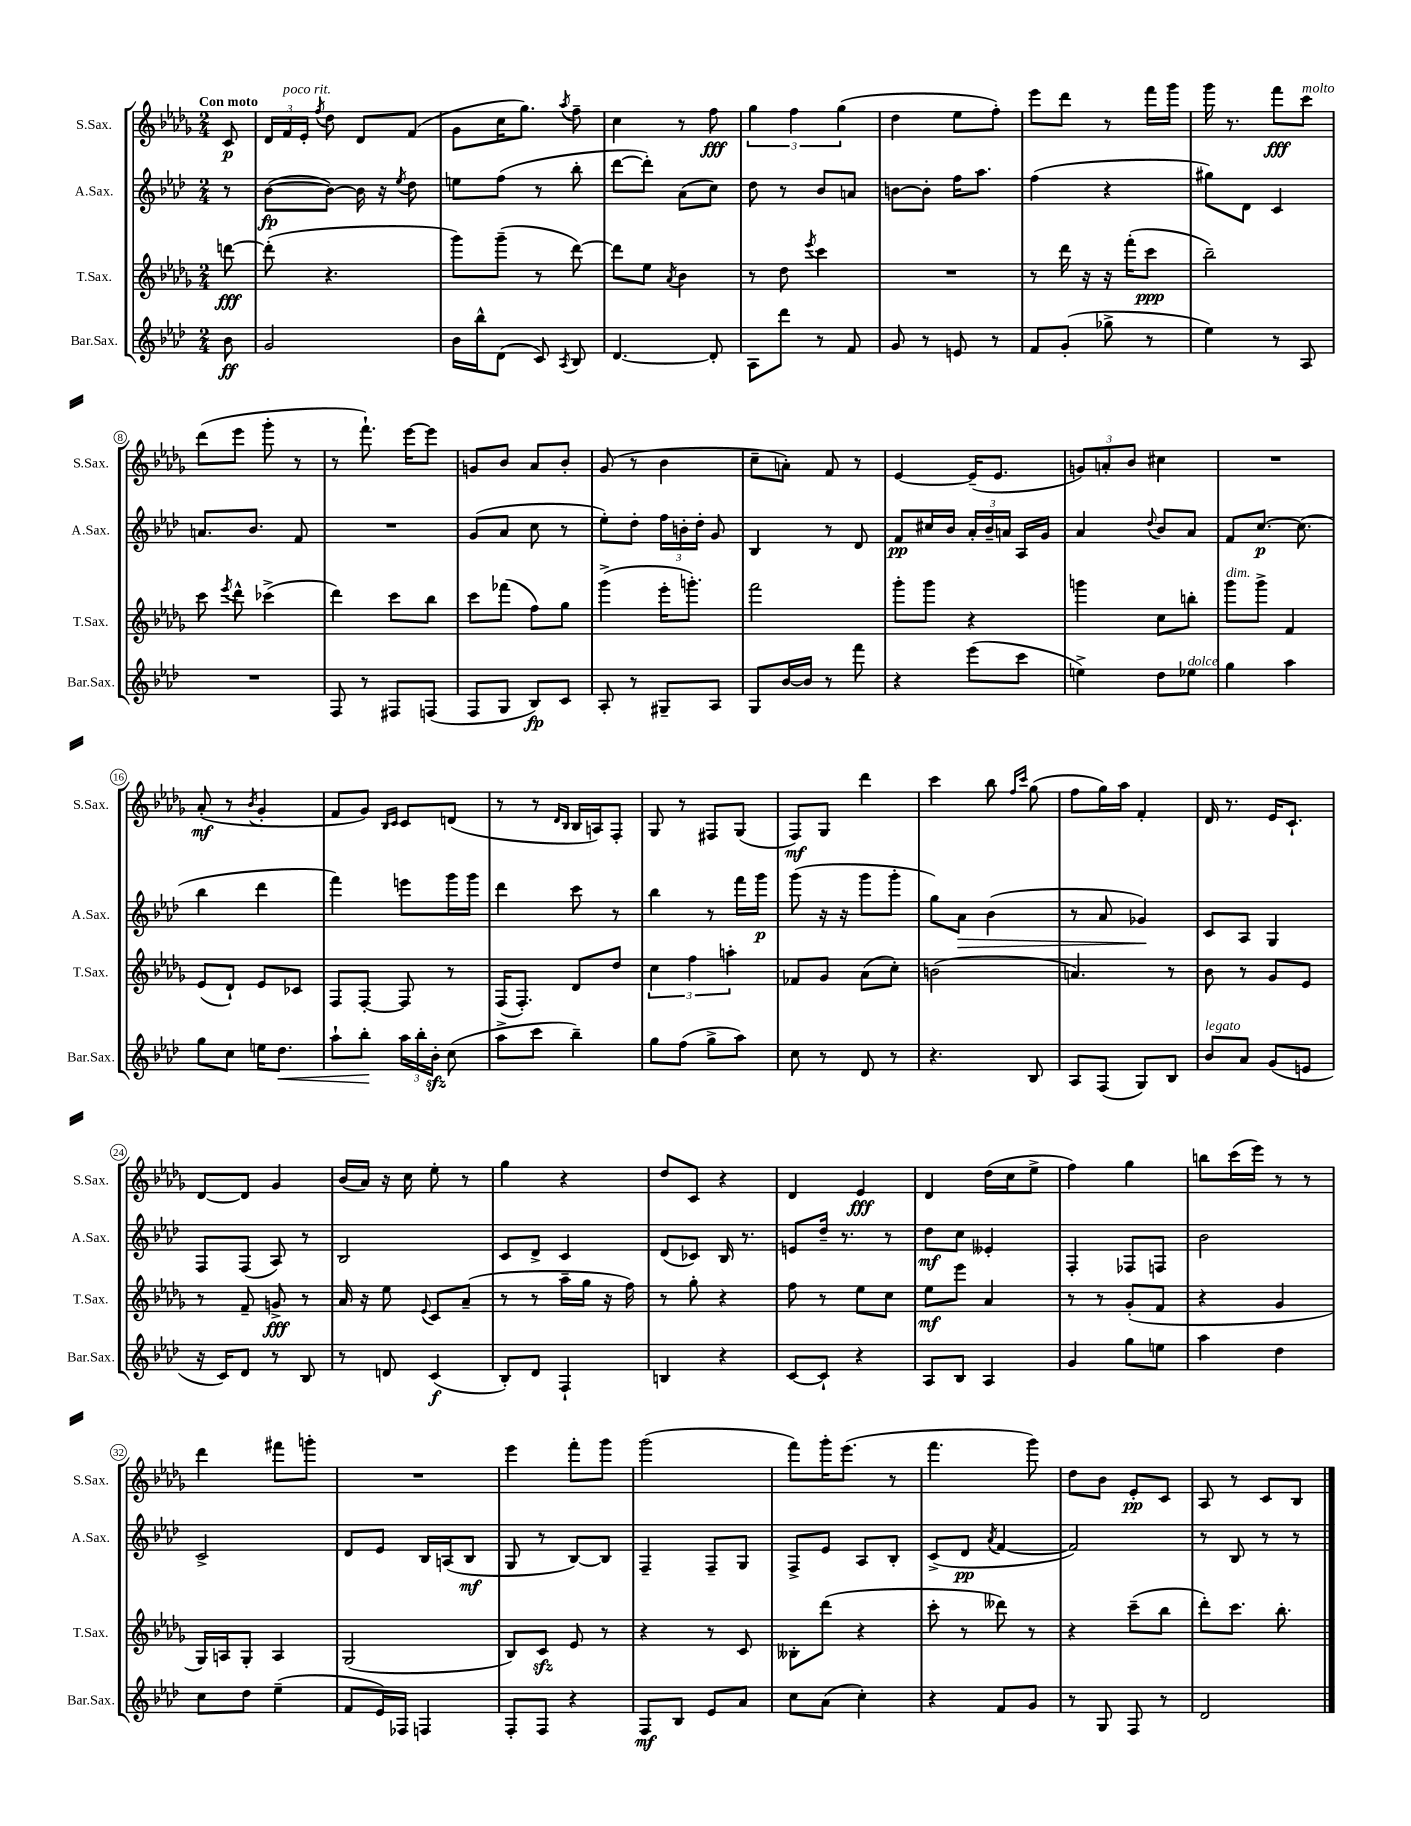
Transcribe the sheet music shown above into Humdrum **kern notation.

**kern	**dynam	**kern	**dynam	**kern	**dynam	**kern	**dynam
*part4	*part4	*part3	*part3	*part2	*part2	*part1	*part1
*staff4	*staff4	*staff3	*staff3	*staff2	*staff2	*staff1	*staff1
*I"Bar.Sax.	*	*I"T.Sax.	*	*I"A.Sax.	*	*I"S.Sax.	*
*I'Bar.Sax.	*	*I'T.Sax.	*	*I'A.Sax.	*	*I'S.Sax.	*
*clefG2	*	*clefG2	*	*clefG2	*	*clefG2	*
*k[b-e-a-d-]	*	*k[b-e-a-d-g-]	*	*k[b-e-a-d-]	*	*k[b-e-a-d-g-]	*
*M2/4	*	*M2/4	*	*M2/4	*	*M2/4	*
=	=	=	=	=	=	=	=
!	!	!	!	!	!	!LO:TX:a:B:t=Con moto	!
8b-\	ff	[8dddn\	fff	8r	.	8c/	p
=1	=1	=1	=1	=1	=1	=1	=1
2g/	.	(8ddd'\]	.	([8b-\L	fp	24d-/LL	.
!	!	!	!	!	!	!LO:TX:a:i:t=poco rit.	!
.	.	.	.	.	.	24f/	.
.	.	.	.	.	.	24e-'/JJ	.
.	.	.	.	.	.	8qff/	.
.	.	4.r	.	8b-\J_)	.	8dd-\	.
.	.	.	.	16b-\]	.	8d-/L	.
.	.	.	.	16r	.	.	.
.	.	.	.	8qee-/	.	.	.
.	.	.	.	8dd-\	.	(8f/J	.
=2	=2	=2	=2	=2	=2	=2	=2
16b-\LL	.	8ggg-\L)	.	8een\L	.	8g-\L	.
16bb-^^\J	.	.	.	.	.	.	.
(8d-\J	.	(8ggg-~\J	.	(8ff\J	.	16cc\K	.
.	.	.	.	.	.	8.gg-\J)	.
8c/)	.	8r	.	8r	.	.	.
8qA-/	.	.	.	.	.	8qaa-/	.
8B-/	.	[8ddd-\)	.	8bb-'\	.	8ff~\	.
=3	=3	=3	=3	=3	=3	=3	=3
[4.d-/	.	8ddd-\L]	.	[8ddd-\L	.	4cc\	.
.	.	8ee-\J	.	8ddd-'\J])	.	.	.
.	.	8qa-/	.	.	.	.	.
.	.	4b-\	.	(8a-\L	.	8r	.
8d-'/]	.	.	.	8cc\J)	.	8ff\	fff
=4	=4	=4	=4	=4	=4	=4	=4
8A-\L	.	8r	.	8dd-\	.	6gg-\	.
8ddd-\J	.	8dd-\	.	8r	.	.	.
.	.	.	.	.	.	6ff\	.
.	.	8qeee-/	.	.	.	.	.
8r	.	4ccc\	.	8b-/L	.	.	.
.	.	.	.	.	.	(6gg-\	.
8f/	.	.	.	8an/J	.	.	.
=5	=5	=5	=5	=5	=5	=5	=5
8g/	.	2r	.	[8bn\L	.	4dd-\	.
8r	.	.	.	8b'\J]	.	.	.
8en/	.	.	.	16ff\KL	.	8ee-\L	.
.	.	.	.	8.aa-\J	.	.	.
8r	.	.	.	.	.	8ff'\J)	.
=6	=6	=6	=6	=6	=6	=6	=6
8f/L	.	8r	.	(4ff\	.	8eee-\L	.
(8g'/J	.	16ddd-\	.	.	.	8ddd-\J	.
.	.	16r	.	.	.	.	.
8gg-X^\	.	16r	.	4r	.	8r	.
.	.	(16fff'\KL	.	.	.	.	.
8r	.	8ccc\J	ppp	.	.	16fff\LL	.
.	.	.	.	.	.	16ggg-\JJ	.
=7	=7	=7	=7	=7	=7	=7	=7
4ee-\)	.	2bb-~\)	.	8gg#X\L)	.	16ggg-\	.
.	.	.	.	.	.	8.r	.
.	.	.	.	8d-\J	.	.	.
8r	.	.	.	4c/	.	8fff\L	fff
!	!	!	!	!	!	!LO:TX:a:i:t=molto	!
8A-/	.	.	.	.	.	8ccc\J	.
!!LO:LB:g=z
=8	=8	=8	=8	=8	=8	=8	=8
2r	.	8ccc\	.	8.an/L	.	(8ddd-\L	.
.	.	8qeee-/	.	.	.	.	.
.	.	8ddd-^^\	.	.	.	8eee-\J	.
.	.	.	.	8.b-/J	.	.	.
.	.	(4ccc-X^\	.	.	.	8ggg-'\	.
.	.	.	.	8f/	.	8r	.
=9	=9	=9	=9	=9	=9	=9	=9
8F/	.	4ddd-\)	.	2r	.	8r	.
8r	.	.	.	.	.	8.fff`\)	.
8F#X/L	.	8ccc\L	.	.	.	.	.
.	.	.	.	.	.	[16eee-\KL	.
(8Fn/J	.	8bb-\J	.	.	.	8eee-\J]	.
=10	=10	=10	=10	=10	=10	=10	=10
8F/L	.	8ccc\L	.	(8g/L	.	8gn/L	.
8G/J	.	(8fff-X\J	.	8a-/J	.	8b-/J	.
8B-/L)	fp	8ff\L)	.	8cc\	.	8a-/L	.
8c/J	.	8gg-\J	.	8r	.	8b-'/J	.
=11	=11	=11	=11	=11	=11	=11	=11
8A-'/	.	(4ggg-^\	.	8ee-'\L)	.	(8g-/	.
8r	.	.	.	8dd-'\J	.	8r	.
8G#X~/L	.	16eee-'\KL	.	24ff\LL	.	4b-\	.
.	.	.	.	24bn'\	.	.	.
.	.	8.gggn'\J)	.	.	.	.	.
.	.	.	.	24dd-'\JJ	.	.	.
8A-/J	.	.	.	8g/	.	.	.
=12	=12	=12	=12	=12	=12	=12	=12
8G/L	.	2fff\	.	4B-/	.	8cc~\L	.
[16b-/L	.	.	.	.	.	8an'\J)	.
16b-/JJ]	.	.	.	.	.	.	.
8r	.	.	.	8r	.	8f/	.
8fff\	.	.	.	8d-/	.	8r	.
=13	=13	=13	=13	=13	=13	=13	=13
4r	.	8ggg-'\L	.	8f/L	pp	[4e-/	.
.	.	8ggg-\J	.	16cc#X/L	.	.	.
.	.	.	.	16b-/JJ	.	.	.
(8eee-\L	.	4r	.	24a-'/LL	.	(16e-~/KL]	.
.	.	.	.	24b-~/	.	.	.
.	.	.	.	.	.	8.e-/J	.
.	.	.	.	24an/JJ	.	.	.
8ccc\J	.	.	.	16A-/LL	.	.	.
.	.	.	.	16g/JJ	.	.	.
=14	=14	=14	=14	=14	=14	=14	=14
4een^\)	.	4gggn\	.	4a-/	.	12gn/L)	.
.	.	.	.	.	.	12an'/	.
.	.	.	.	.	.	12b-/J	.
.	.	.	.	8qqdd-/	.	.	.
8dd-\L	.	8cc\L	.	8b-/L	.	4cc#X\	.
!LO:TX:a:i:t=dolce	!	!	!	!	!	!	!
8ee-X\J	.	8bbn'\J	.	8a-/J	.	.	.
=15	=15	=15	=15	=15	=15	=15	=15
!	!	!LO:TX:a:i:t=dim.	!	!	!	!	!
4gg\	.	8ggg-\L	.	8f/L	.	2r	.
.	.	8ggg-^\J	.	[8.cc/J	p	.	.
4aa-\	.	4f/	.	.	.	.	.
.	.	.	.	(8.cc\]	.	.	.
!!LO:LB:g=z
=16	=16	=16	=16	=16	=16	=16	=16
8gg\L	.	(8e-/L	.	4bb-\	.	(8a-'/	mf
8cc\J	.	8d-`/J)	.	.	.	8r	.
.	.	.	.	.	.	8qb-/	.
16een\KL	.	8e-/L	.	4ddd-\	.	4g-'/	.
!	!LO:HP:b	!	!	!	!	!	!
8.dd-\J	<	.	.	.	.	.	.
.	.	8c-X/J	.	.	.	.	.
=17	=17	=17	=17	=17	=17	=17	=17
8aa-`\L	.	8F/L	.	4fff\)	.	8f/L	.
8bb-'\J	.	[8F'/J	.	.	.	8g-/J)	.
.	.	.	.	.	.	16qqB-/LL	.
.	.	.	.	.	.	16qqc/JJ	.
24aa-\LL	[	8F/]	.	8eeen\L	.	8c/L	.
24bb-'\	.	.	.	.	.	.	.
24b-zz'\JJ	.	.	.	.	.	.	.
(8cc\	.	8r	.	16ggg\L	.	(8dn/J	.
.	.	.	.	16ggg\JJ	.	.	.
=18	=18	=18	=18	=18	=18	=18	=18
8aa-^\L	.	(16F/KL	.	4ddd-\	.	8r	.
.	.	8.F'/J)	.	.	.	.	.
8ccc\J	.	.	.	.	.	8r	.
.	.	.	.	.	.	16qqd-/LL	.
.	.	.	.	.	.	16qqB-/JJ	.
4bb-~\)	.	8d-/L	.	8ccc\	.	16B-/LL	.
.	.	.	.	.	.	16An/J)	.
.	.	8dd-/J	.	8r	.	8F'/J	.
=19	=19	=19	=19	=19	=19	=19	=19
8gg\L	.	6cc\	.	4bb-\	.	8G-/	.
(8ff\J	.	.	.	.	.	8r	.
.	.	6ff\	.	.	.	.	.
8gg^\L	.	.	.	8r	.	8F#X/L	.
.	.	6aan'\	.	.	.	.	.
8aa-\J)	.	.	.	16fff\LL	.	(8G-/J	.
.	.	.	.	16ggg\JJ	p	.	.
=20	=20	=20	=20	=20	=20	=20	=20
8cc\	.	8f-X/L	.	(8ggg\	.	8F/L)	mf
8r	.	8g-/J	.	16r	.	8G-/J	.
.	.	.	.	16r	.	.	.
8d-/	.	(8a-\L	.	8ggg\L	.	4ddd-\	.
8r	.	8cc'\J)	.	8ggg'\J	.	.	.
=21	=21	=21	=21	=21	=21	=21	=21
4.r	.	(2bn\	.	8gg\L)	.	4ccc\	.
!	!	!	!	!	!LO:HP:b	!	!
.	.	.	.	8a-\J	>	.	.
.	.	.	.	(4b-\	.	8bb-\	.
.	.	.	.	.	.	16qqff/LL	.
.	.	.	.	.	.	16qqccc/JJ	.
8B-/	.	.	.	.	.	(8gg-\	.
=22	=22	=22	=22	=22	=22	=22	=22
8A-/L	.	4.an/)	.	8r	.	8ff\L	.
(8F/J	.	.	.	8a-/	.	16gg-\L)	.
.	.	.	.	.	.	16aa-\JJ	.
8G/L)	.	.	.	4g-X/)	.	4f'/	.
8B-/J	.	8r	.	.	.	.	.
.	.	.	.	.	]	.	.
=23	=23	=23	=23	=23	=23	=23	=23
!LO:TX:a:i:t=legato	!	!	!	!	!	!	!
8b-/L	.	8b-\	.	8c/L	.	16d-/	.
.	.	.	.	.	.	8.r	.
8a-/J	.	8r	.	8A-/J	.	.	.
(8g/L	.	8g-/L	.	4G/	.	16e-/KL	.
.	.	.	.	.	.	8.c`/J	.
8en/J	.	8e-/J	.	.	.	.	.
!!LO:LB:g=z
=24	=24	=24	=24	=24	=24	=24	=24
16r	.	8r	.	8F/L	.	[8d-/L	.
16c/KL)	.	.	.	.	.	.	.
8d-/J	.	8f~/	.	(8F/J	.	8d-/J]	.
8r	.	8gn^/	fff	8A-/)	.	4g-/	.
8B-/	.	8r	.	8r	.	.	.
=25	=25	=25	=25	=25	=25	=25	=25
8r	.	16a-/	.	2B-/	.	(16b-/LL	.
.	.	16r	.	.	.	16a-/JJ)	.
8dn/	.	8ee-\	.	.	.	16r	.
.	.	.	.	.	.	16cc\	.
.	.	8qqe-/	.	.	.	.	.
(4c/	f	8c/L	.	.	.	8ee-'\	.
.	.	(8a-~/J	.	.	.	8r	.
=26	=26	=26	=26	=26	=26	=26	=26
8B-'/L)	.	8r	.	8c/L	.	4gg-\	.
8d-/J	.	8r	.	8d-^/J	.	.	.
4F`/	.	16aa-~\LL	.	4c/	.	4r	.
.	.	16gg-\JJ	.	.	.	.	.
.	.	16r	.	.	.	.	.
.	.	16ff\)	.	.	.	.	.
=27	=27	=27	=27	=27	=27	=27	=27
4Bn/	.	8r	.	(8d-/L	.	8dd-/L	.
.	.	8gg-'\	.	8c-X/J)	.	8c/J	.
4r	.	4r	.	16B-/	.	4r	.
.	.	.	.	8.r	.	.	.
=28	=28	=28	=28	=28	=28	=28	=28
[8c/L	.	8ff\	.	8en/L	.	4d-/	.
8c`/J]	.	8r	.	16dd-~/Jk	.	.	.
.	.	.	.	8.r	.	.	.
4r	.	8ee-\L	.	.	.	4e-/	fff
.	.	8cc\J	.	8r	.	.	.
=29	=29	=29	=29	=29	=29	=29	=29
8A-/L	.	8ee-\L	mf	8dd-\L	mf	4d-/	.
8B-/J	.	8eee-\J	.	8cc\J	.	.	.
4A-/	.	4a-/	.	4e--X'/	.	(16dd-\LL	.
.	.	.	.	.	.	16cc\J	.
.	.	.	.	.	.	8ee-^\J	.
=30	=30	=30	=30	=30	=30	=30	=30
4g/	.	8r	.	4F'/	.	4ff\)	.
.	.	8r	.	.	.	.	.
8gg\L	.	(8g-'/L	.	8F-X/L	.	4gg-\	.
8een\J	.	8f/J	.	8Fn/J	.	.	.
=31	=31	=31	=31	=31	=31	=31	=31
4aa-\	.	4r	.	2b-\	.	8bbn\L	.
.	.	.	.	.	.	(16ccc\L	.
.	.	.	.	.	.	16eee-\JJ)	.
4dd-\	.	4g-/	.	.	.	8r	.
.	.	.	.	.	.	8r	.
!!LO:LB:g=z
=32	=32	=32	=32	=32	=32	=32	=32
8cc\L	.	16G-/LL)	.	2c^/	.	4ddd-\	.
.	.	16An/J	.	.	.	.	.
8dd-\J	.	8G-'/J	.	.	.	.	.
(4ee-~\	.	4A/	.	.	.	8fff#X\L	.
.	.	.	.	.	.	8gggn'\J	.
=33	=33	=33	=33	=33	=33	=33	=33
8f/L	.	(2G-/	.	8d-/L	.	2r	.
16e-/L)	.	.	.	8e-/J	.	.	.
16F-X/JJ	.	.	.	.	.	.	.
4Fn/	.	.	.	16B-/LL	.	.	.
.	.	.	.	(16An/J	.	.	.
.	.	.	.	8B-/J	mf	.	.
=34	=34	=34	=34	=34	=34	=34	=34
8F'/L	.	8B-/L)	.	8G/	.	4eee-\	.
8F/J	.	8czz/J	.	8r	.	.	.
4r	.	8e-/	.	[8B-/L)	.	8fff'\L	.
.	.	8r	.	8B-/J]	.	8ggg-\J	.
=35	=35	=35	=35	=35	=35	=35	=35
8F/L	mf	4r	.	4F~/	.	(2ggg-\	.
8B-/J	.	.	.	.	.	.	.
8e-/L	.	8r	.	8F~/L	.	.	.
8a-/J	.	8c/	.	8G/J	.	.	.
=36	=36	=36	=36	=36	=36	=36	=36
8cc\L	.	8B--X'\L	.	8F^/L	.	8fff\L)	.
(8a-\J	.	(8ddd-\J	.	8e-/J	.	16ggg-'\K	.
.	.	.	.	.	.	(8.eee-\J	.
4cc'\)	.	4r	.	8A-/L	.	.	.
.	.	.	.	8B-'/J	.	8r	.
=37	=37	=37	=37	=37	=37	=37	=37
4r	.	8ccc'\	.	(8c^/L	.	4.fff\	.
.	.	8r	.	8d-/J	pp	.	.
.	.	.	.	8qa-/	.	.	.
8f/L	.	8ddd--X\)	.	[4f/	.	.	.
8g/J	.	8r	.	.	.	8ggg-\)	.
=38	=38	=38	=38	=38	=38	=38	=38
8r	.	4r	.	2f/])	.	8dd-\L	.
8G/	.	.	.	.	.	8b-\J	.
8F/	.	(8ccc~\L	.	.	.	8e-'/L	pp
8r	.	8bb-\J	.	.	.	8c/J	.
=39	=39	=39	=39	=39	=39	=39	=39
2d-/	.	8ddd-'\L)	.	8r	.	8A-/	.
.	.	8.ccc\J	.	8B-/	.	8r	.
.	.	.	.	8r	.	8c/L	.
.	.	8.bb-'\	.	.	.	.	.
.	.	.	.	8r	.	8B-/J	.
==	==	==	==	==	==	==	==
*-	*-	*-	*-	*-	*-	*-	*-
